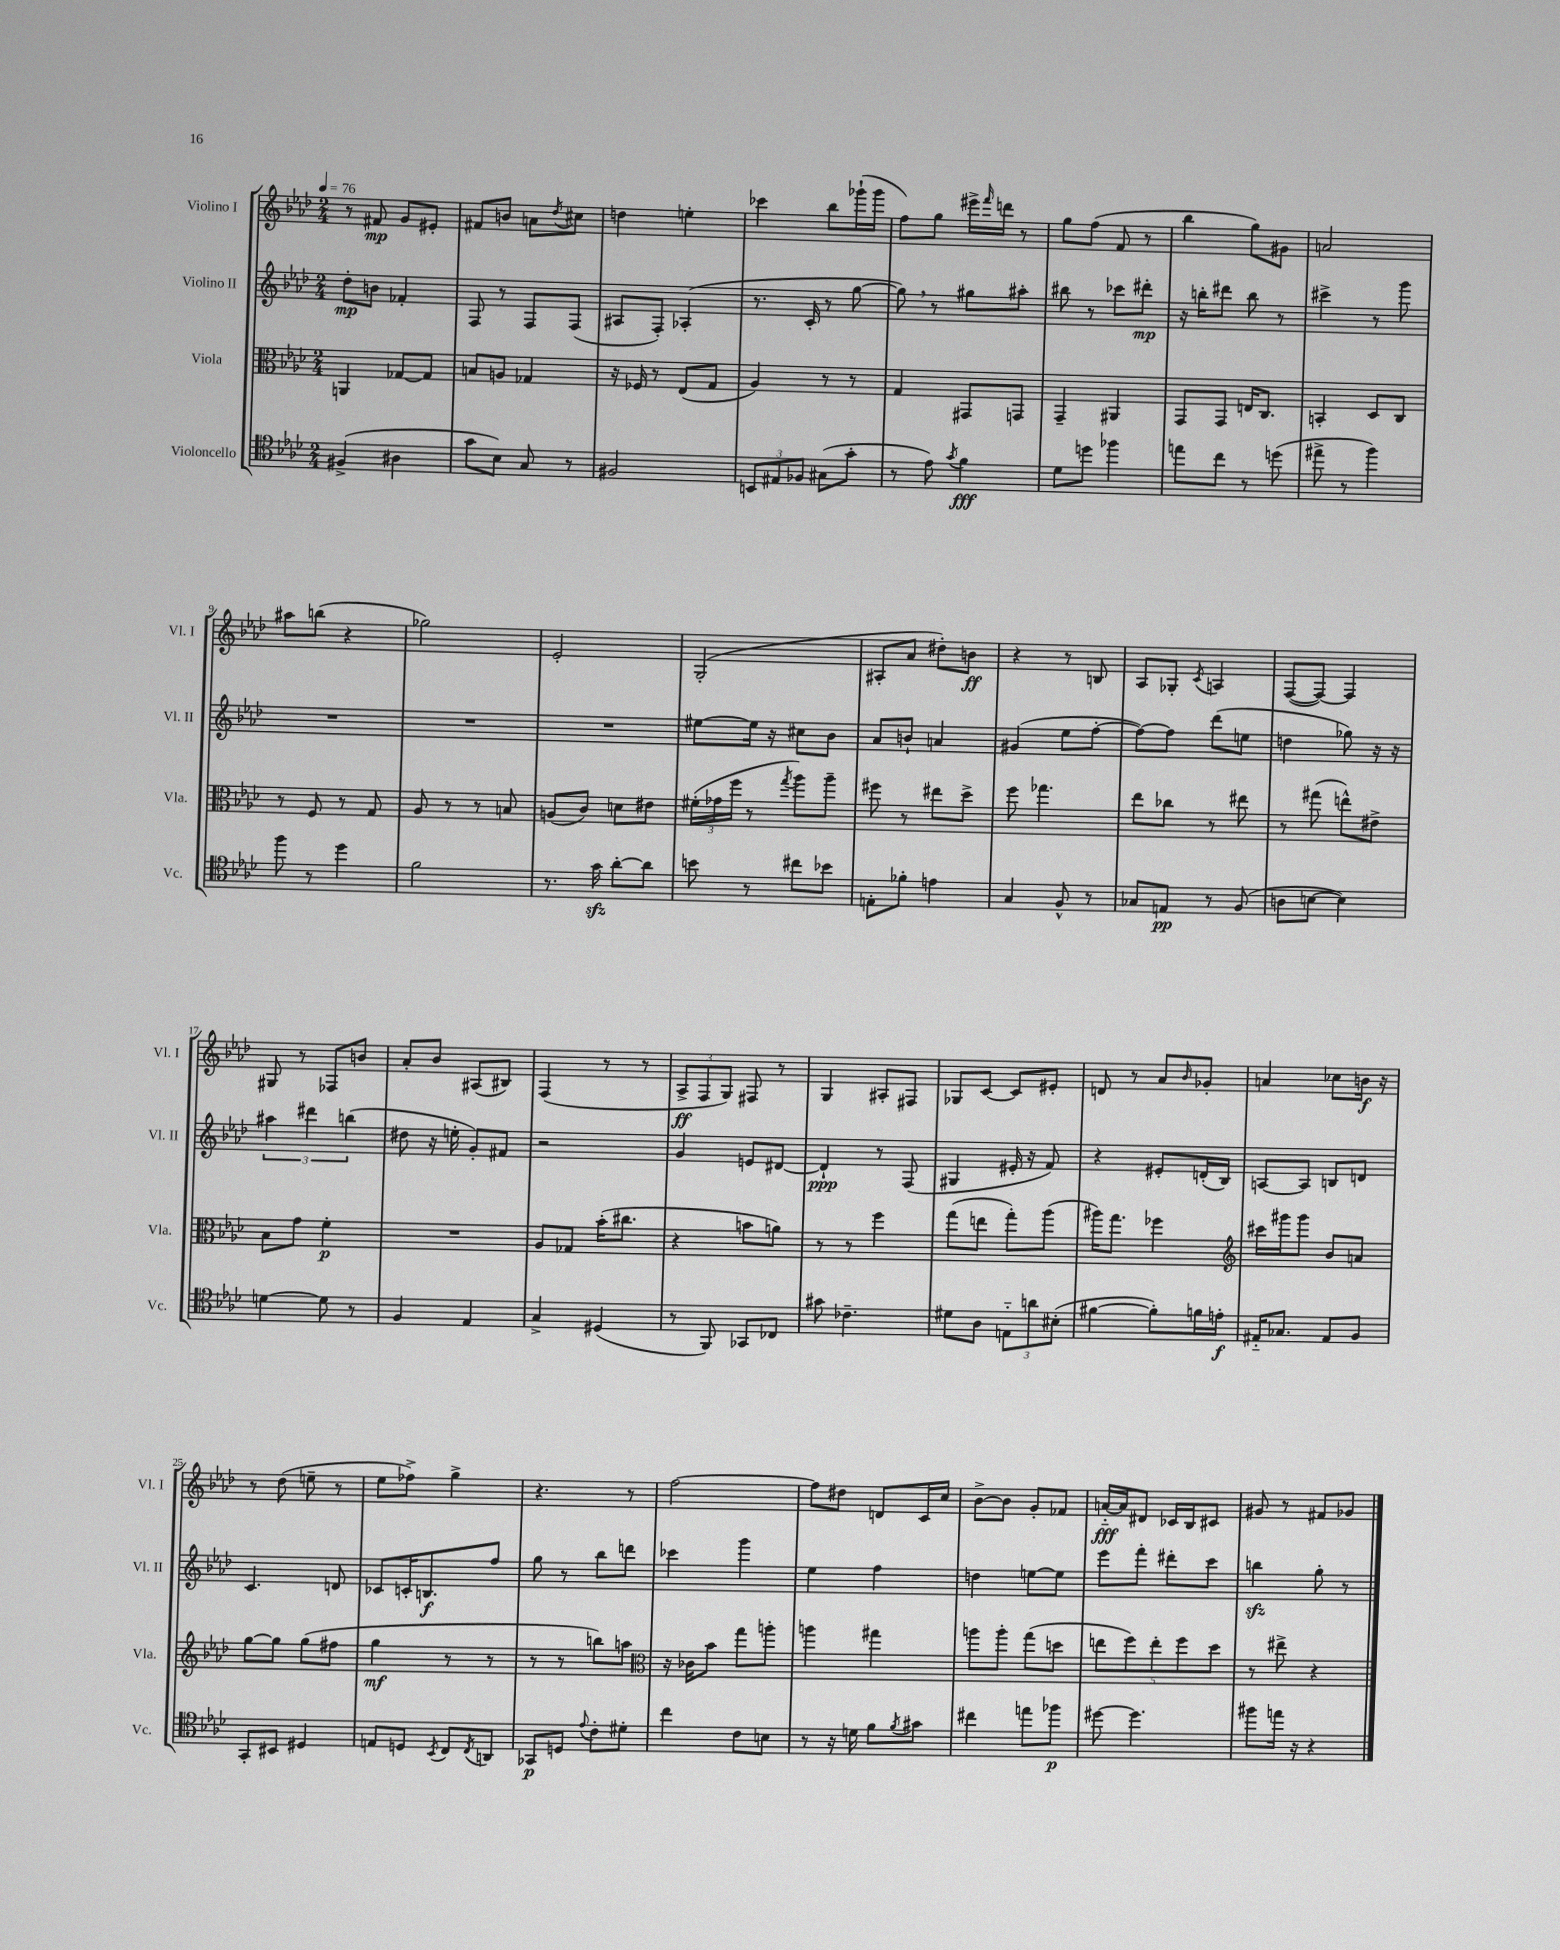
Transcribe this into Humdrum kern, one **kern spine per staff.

**kern	**kern	**kern	**kern
*staff4	*staff3	*staff2	*staff1
*clefC4	*clefC3	*clefG2	*clefG2
*k[b-e-a-d-]	*k[b-e-a-d-]	*k[b-e-a-d-]	*k[b-e-a-d-]
*M2/4	*M2/4	*M2/4	*M2/4
*MM76	*MM76	*MM76	*MM76
(4F#^/	4AA/	8dd-'\L	8r
.	.	8b\J	8f#/
4A#\	[8G-/L	4f-'/	8g/L
.	8G-/]J	.	8e#'/J
=	=	=	=
8g\L	8B/L	8F/	8f#/L
8B-\J)	8A/J	8r	8b/J
8G/	4G-/	8F/L	8a\L
.	.	.	8qdd-/
8r	.	(8F/J	8cc#\J
=	=	=	=
2F#/	16r	8A#/L	4dd\
.	16F-/	.	.
.	8r	8F'/J)	.
.	(8E-/L	(4A-'/	4ee'\
.	8G/J	.	.
=	=	=	=
12BB/L	4A-/)	8.r	4ccc-\
12E#/	.	.	.
12F-/J	.	.	.
.	.	16c'/	.
(8G#\L	8r	8r	8bb-\L
8g'\J	8r	[8gg\	(16ggg-`\L
.	.	.	16ggg-\JJ
=	=	=	=
8r	4G/	8gg\])	8ff\L)
8e-\)	.	8r	8gg\J
8qg/	.	.	.
4f\	8GG#/L	8gg#\L	16eee#^\LL
.	.	.	16qqfff/
.	.	.	16ddd\JJ
.	8GG/J	8aa#'\J	8r
=	=	=	=
8d-\L	4GG~/	8bb#\	8gg\L
8dd\J	.	8r	(8ff\J
4ff-\	4AA#/	8ccc-\L	8f/
.	.	8ddd#'\J	8r
=	=	=	=
8ee\L	8GG/L	16r	4bb-\
.	.	16bb'\LK	.
8cc\J	8GG/J	8ddd#\J	.
8r	16E/LK	8bb\	8gg\L)
.	8.C/J	.	.
(8dd\	.	8r	8g#\J
=	=	=	=
8ee#^\	4BB'/	4ccc#^\	2a/
8r	.	.	.
4ff\)	8D-/L	8r	.
.	8C/J	8ggg\	.
=	=	=	=
8ff\	8r	2r	8aa#\L
8r	8F/	.	(8bb\J
4dd-\	8r	.	4r
.	8G/	.	.
=	=	=	=
2f\	8A-/	2r	2gg-\)
.	8r	.	.
.	8r	.	.
.	8B/	.	.
=	=	=	=
8.r	(8A/L	2r	2e-'/
.	8c/J)	.	.
16g\	.	.	.
[8a-'\L	8d\L	.	.
8a-\]J	8e#\J	.	.
=	=	=	=
8b\	(24f#'\LL	[8ee#\L	(2G'/
.	24g-\	.	.
.	24ff\JJ	.	.
8r	8r	16ee#\]Jk	.
.	.	16r	.
.	8qgg/	.	.
8cc#\L	8aa-\L)	8cc#\L	.
8b-\J	8aa-~\J	8b-\J	.
=	=	=	=
8E'\L	8ff#\	8a-/L	8A#'/L
8f-'\J	8r	8b`/J	8a-/J
4e\	8ee#\L	4a/	8dd#'\L)
.	8dd-^\J	.	8b\J
=	=	=	=
4G/	8ff\	(4g#/	4r
.	4.gg-\	.	.
8F^^/	.	8ee-\L	8r
8r	.	[8ff'\J	8B/
=	=	=	=
8G-/L	8ee-\L	8ff\_L)	8A-/L
8E/J	8cc-\J	8ff\]J	8G-'/J
.	.	.	8qc/
8r	8r	(8ddd-\L	4A/
(8F/	8ee#\	8ee\J	.
=	=	=	=
8A\L	8r	4dd\	([8F/L
[8B\J	(8gg#\	.	8F/_J)
4B\])	8ee^^\L)	8gg-\)	4F/]
.	8e#^\J	16r	.
.	.	16r	.
=	=	=	=
[4d\	8B-\L	6aa#\	8G#/
.	8g\J	.	8r
.	.	6ddd#\	.
8d\]	4f'\	.	8F-/L
.	.	(6bb\	.
8r	.	.	8b/J
=	=	=	=
4F/	2r	8dd#\	8a-'/L
.	.	16r	8b-/J
.	.	16ee'\	.
4E-/	.	8g'/L)	(8A#/L
.	.	8f#/J	8B#/J)
=	=	=	=
4G^/	8A-/L	2r	(4F/
.	8G-/J	.	.
(4D#/	(16b-'\LK	.	8r
.	8.cc#\J	.	.
.	.	.	8r
=	=	=	=
8r	4r	4g/	12A-^/L
.	.	.	12F/
8FF/)	.	.	.
.	.	.	12G/J)
8GG-/L	8b\L	8e/L	8F#/
8C-/J	8a\J)	[8d#/J	8r
=	=	=	=
8g#\	8r	4d#`/]	4G/
4.c-~\	8r	.	.
.	4ff\	8r	8A#'/L
.	.	(8F/	8F#/J
=	=	=	=
8d#\L	(8gg\L	4G#/	8G-/L
8A-\J	8ee\J	.	[8c/J
12E'~\L	8gg'\L)	16e#'/	8c/]L
.	.	16r	.
12a\	.	.	.
.	(8aa-\J	8f/)	8e#'/J
(12B#'\J	.	.	.
=	=	=	=
[4f#\	16aa#\LK)	4r	8d/
.	8.gg\J	.	.
.	.	.	8r
8f#'\]L)	4ff-\	8e#'/L	8a-/L
.	.	.	16qqb-/
16f\L	.	(16d'/L	8g-'/J
16e'\JJ	.	16B-/JJ)	.
=	=	=	=
*	*clefG2	*	*
16E#'~/LK	16ccc#\LL	[8A/L	4a/
8.G-/J	16ggg#\J	.	.
.	8ggg#\J	8A/]J	.
8E#/L	8b-/L	8B/L	8cc-\L
8F/J	8a/J	8d/J	16b\Jk
.	.	.	16r
=	=	=	=
8GG'/L	[8gg\L	4.c/	8r
8BB#/J	8gg\]J	.	(8dd-\
4D#/	(8gg\L	.	8ee~\
.	8ff#\J	8d/	8r
=	=	=	=
8E/L	4gg\	8c-/L	8ee-\L
8D/J	.	16c'/K	8ff-^\J)
.	.	8.B/	.
8qBB-/	.	.	.
8C/L	8r	.	4gg^\
8qC/	.	.	.
8AA/J	8r	8ff/J	.
=	=	=	=
8GG-/L	8r	8gg\	4.r
8D/J	8r	8r	.
8qqe-/	.	.	.
8c'\L	8bb\L)	8bb-\L	.
8d#'\J	8aa\J	8ddd\J	8r
=	=	=	=
*	*clefC3	*	*
4cc\	16r	4ccc-\	[2ff\
.	16c-\LK	.	.
.	8b-\J	.	.
8c\L	8gg\L	4ggg\	.
8B\J	8aa'\J	.	.
=	=	=	=
8r	4aa\	4ee-\	8ff\]L
16r	.	.	8dd#\J
16d\	.	.	.
8f\L	4gg#\	4ff\	8d/L
8qf/	.	.	.
8g#\J	.	.	16c/L
.	.	.	16cc/JJ
=	=	=	=
4cc#\	8aa\L	4dd\	[8b-^\L
.	8aa'\J	.	8b-\]J
8ee\L	(8gg\L	[8ee\L	8g'/L
8ff-\J	8dd\J	8ee\]J	8f-/J
=	=	=	=
[8dd#\	10ee\L	8eee-\L	[16a'~/LL
.	.	.	16a/]J
.	10ff\)	.	.
4.dd#\]	.	8fff'\J	8d#/J
.	10ee'\	.	.
.	.	8ddd#'\L	16c-/LL
.	10ff\	.	.
.	.	.	16B-/J
.	.	8ccc\J	8c#/J
.	10dd-\J	.	.
=	=	=	=
8ff#\L	8r	4bb\	8g#/
16ee\Jk	8ee#^\	.	8r
16r	.	.	.
4r	4r	8gg'\	8f#/L
.	.	8r	8g-/J
==	==	==	==
*-	*-	*-	*-
